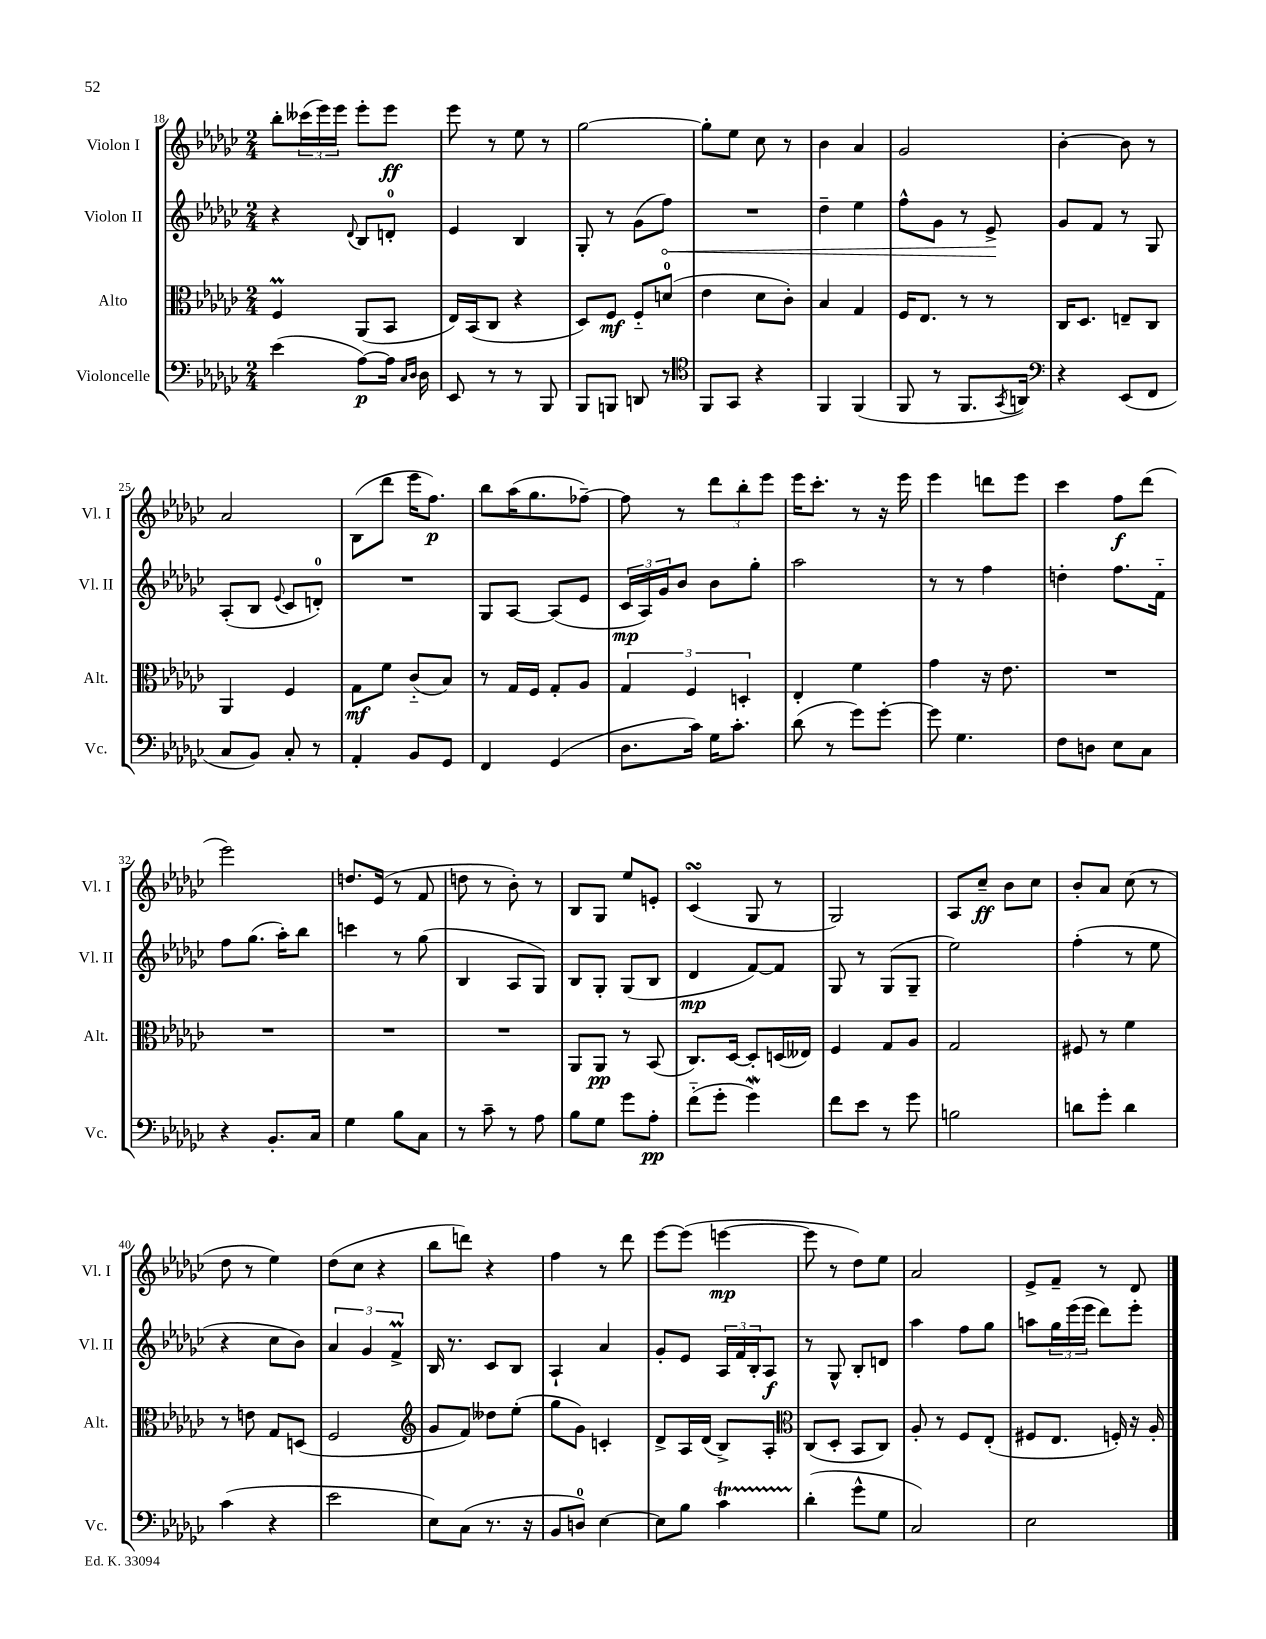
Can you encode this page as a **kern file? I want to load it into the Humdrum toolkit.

**kern	**dynam	**kern	**dynam	**kern	**dynam	**kern	**dynam
*part4	*part4	*part3	*part3	*part2	*part2	*part1	*part1
*staff4	*staff4	*staff3	*staff3	*staff2	*staff2	*staff1	*staff1
*I"Violoncelle	*	*I"Alto	*	*I"Violon II	*	*I"Violon I	*
*I'Vc.	*	*I'Alt.	*	*I'Vl. II	*	*I'Vl. I	*
*clefF4	*	*clefC3	*	*clefG2	*	*clefG2	*
*k[b-e-a-d-g-c-]	*	*k[b-e-a-d-g-c-]	*	*k[b-e-a-d-g-c-]	*	*k[b-e-a-d-g-c-]	*
*M2/4	*	*M2/4	*	*M2/4	*	*M2/4	*
=18	=18	=18	=18	=18	=18	=18	=18
(4e-\	.	4Fm/	.	4r	.	8bb-'\L	.
.	.	.	.	.	.	(24ccc--X\L	.
.	.	.	.	.	.	24eee-\)	.
.	.	.	.	.	.	24eee-\JJ	.
.	.	.	.	8qqd-/	.	.	.
[8A-\L)	p	(8AA-/L	.	8B-/L	.	8eee-'\L	.
16A-\Jk]	.	8BB-/J	.	8dn'/J	.	8eee-\J	ff
16qqC-/LL	.	.	.	.	.	.	.
16qqD-/JJ	.	.	.	.	.	.	.
16D-\	.	.	.	.	.	.	.
=19	=19	=19	=19	=19	=19	=19	=19
8EE-/	.	16E-/LL)	.	4e-/	.	8eee-\	.
.	.	(16BB-/J	.	.	.	.	.
8r	.	8C-/J	.	.	.	8r	.
8r	.	4r	.	4B-/	.	8ee-\	.
8BBB-/	.	.	.	.	.	8r	.
=20	=20	=20	=20	=20	=20	=20	=20
8BBB-/L	.	8D-/L)	.	8G-'/	.	[2gg-\	.
8BBBn/J	.	8F/J	mf	8r	.	.	.
8DDn/	.	8F/L	.	(8g-\L	.	.	.
!	!	!	!	!	!LO:HP:b	!	!
8r	.	(8dn/J	.	8ff\J)	<	.	.
=21	=21	=21	=21	=21	=21	=21	=21
*clefC4	*	*	*	*	*	*	*
8FF/L	.	4e-\	.	2r	.	8gg-'\L]	.
8GG-/J	.	.	.	.	.	8ee-\J	.
4r	.	8d-\L	.	.	.	8cc-\	.
.	.	8c-'\J)	.	.	.	8r	.
=22	=22	=22	=22	=22	=22	=22	=22
4FF/	.	4B-/	.	4dd-~\	.	4b-\	.
(4FF/	.	4G-/	.	4ee-\	.	4a-/	.
=23	=23	=23	=23	=23	=23	=23	=23
8FF/	.	16F/KL	.	8ff^^\L	.	2g-/	.
.	.	8.E-/J	.	.	.	.	.
8r	.	.	.	8g-\J	.	.	.
8.FF/L	.	8r	.	8r	.	.	.
.	.	8r	.	8e-^/	.	.	.
8qGG-/	.	.	.	.	.	.	.
16AAn/Jk)	.	.	.	.	.	.	.
.	.	.	.	.	[	.	.
=24	=24	=24	=24	=24	=24	=24	=24
*clefF4	*	*	*	*	*	*	*
4r	.	16C-/KL	.	8g-/L	.	[4b-'\	.
.	.	8.D-/J	.	.	.	.	.
.	.	.	.	8f/J	.	.	.
(8EE-/L	.	8En~/L	.	8r	.	8b-\]	.
8FF/J	.	8C-/J	.	8G-/	.	8r	.
!!LO:LB:g=z
=25	=25	=25	=25	=25	=25	=25	=25
8C-/L	.	4AA-/	.	(8A-'/L	.	2a-/	.
8BB-/J)	.	.	.	8B-/J	.	.	.
.	.	.	.	8qqe-/	.	.	.
8C-'/	.	4F/	.	8c-/L	.	.	.
8r	.	.	.	8dn'/J)	.	.	.
=26	=26	=26	=26	=26	=26	=26	=26
4AA-'/	.	8G-\L	mf	2r	.	(8B-\L	.
.	.	8f\J	.	.	.	8ddd-\J	.
8BB-/L	.	(8c-/L	.	.	.	16eee-\KL	.
.	.	.	.	.	.	8.ff\J)	p
8GG-/J	.	8B-/J)	.	.	.	.	.
=27	=27	=27	=27	=27	=27	=27	=27
4FF/	.	8r	.	8G-/L	.	8bb-\L	.
.	.	16G-/LL	.	[8A-/J	.	(16aa-\K	.
.	.	16F/JJ	.	.	.	8.gg-\	.
(4GG-/	.	8G-'/L	.	(8A-/L]	.	.	.
.	.	8A-/J	.	8e-/J	.	[8ff-X~\J)	.
=28	=28	=28	=28	=28	=28	=28	=28
8.D-\L	.	6G-/	.	24c-/LL	mp	8ff-\]	.
.	.	.	.	24A-/)	.	.	.
.	.	.	.	24g-/J	.	.	.
.	.	.	.	8b-/J	.	8r	.
.	.	6F/	.	.	.	.	.
16c-\Jk)	.	.	.	.	.	.	.
16G-\KL	.	.	.	8b-\L	.	12ddd-\L	.
8.c-'\J	.	.	.	.	.	.	.
.	.	6Dn'/	.	.	.	12bb-'\	.
.	.	.	.	8gg-'\J	.	.	.
.	.	.	.	.	.	12eee-\J	.
=29	=29	=29	=29	=29	=29	=29	=29
(8d-\	.	4E-'/	.	2aa-\	.	16eee-\KL	.
.	.	.	.	.	.	8.ccc-'\J	.
8r	.	.	.	.	.	.	.
8g-\L)	.	4f\	.	.	.	8r	.
[8g-'\J	.	.	.	.	.	16r	.
.	.	.	.	.	.	16eee-\	.
=30	=30	=30	=30	=30	=30	=30	=30
8g-\]	.	4g-\	.	8r	.	4eee-\	.
4.G-\	.	.	.	8r	.	.	.
.	.	16r	.	4ff\	.	8dddn\L	.
.	.	8.e-\	.	.	.	.	.
.	.	.	.	.	.	8eee-\J	.
=31	=31	=31	=31	=31	=31	=31	=31
8F\L	.	2r	.	4ddn'\	.	4ccc-\	.
8Dn\J	.	.	.	.	.	.	.
8E-\L	.	.	.	8.ff\L	.	8ff\L	f
8C-\J	.	.	.	.	.	(8ddd-\J	.
.	.	.	.	16f\Jk	.	.	.
!!LO:LB:g=z
=32	=32	=32	=32	=32	=32	=32	=32
4r	.	2r	.	8ff\L	.	2eee-\)	.
.	.	.	.	(8.gg-\J	.	.	.
8.BB-'/L	.	.	.	.	.	.	.
.	.	.	.	16aa-'\KL)	.	.	.
.	.	.	.	8bb-\J	.	.	.
16C-/Jk	.	.	.	.	.	.	.
=33	=33	=33	=33	=33	=33	=33	=33
4G-\	.	2r	.	4cccn\	.	8.ddn/L	.
.	.	.	.	.	.	(16e-/Jk	.
8B-\L	.	.	.	8r	.	8r	.
8C-\J	.	.	.	(8gg-\	.	8f/	.
=34	=34	=34	=34	=34	=34	=34	=34
8r	.	2r	.	4B-/	.	8ddn\	.
8c-~\	.	.	.	.	.	8r	.
8r	.	.	.	8A-/L	.	8b-'\)	.
8A-\	.	.	.	8G-/J)	.	8r	.
=35	=35	=35	=35	=35	=35	=35	=35
8B-\L	.	8AA-/L	.	8B-/L	.	8B-/L	.
8G-\J	.	8AA-/J	pp	8G-'/J	.	8G-/J	.
8g-\L	.	8r	.	(8G-/L	.	8ee-/L	.
8A-'\J	pp	(8BB-/	.	8B-/J	.	8en'/J	.
=36	=36	=36	=36	=36	=36	=36	=36
(8f\L	.	8.C-/L)	.	4d-/	mp	(4c-sSSs/	.
8g-'\J	.	.	.	.	.	.	.
.	.	[16D-/Jk	.	.	.	.	.
4g-w\)	.	8D-'/L]	.	[8f/L)	.	8G-/	.
.	.	(16Dn/L	.	8f/J]	.	8r	.
.	.	16E--X/JJ)	.	.	.	.	.
=37	=37	=37	=37	=37	=37	=37	=37
8f\L	.	4F/	.	8G-/	.	2G-/)	.
8e-\J	.	.	.	8r	.	.	.
8r	.	8G-/L	.	(8G-/L	.	.	.
8g-\	.	8A-/J	.	8G-~/J	.	.	.
=38	=38	=38	=38	=38	=38	=38	=38
2Bn\	.	2G-/	.	2ee-\)	.	8A-/L	.
.	.	.	.	.	.	8cc-~/J	ff
.	.	.	.	.	.	8b-\L	.
.	.	.	.	.	.	8cc-\J	.
=39	=39	=39	=39	=39	=39	=39	=39
8dn\L	.	8F#X/	.	(4ff'\	.	8b-'/L	.
8g-'\J	.	8r	.	.	.	8a-/J	.
4d\	.	4f\	.	8r	.	(8cc-\	.
.	.	.	.	8ee-\	.	8r	.
!!LO:LB:g=z
=40	=40	=40	=40	=40	=40	=40	=40
(4c-\	.	8r	.	4r	.	8dd-\	.
.	.	8en\	.	.	.	8r	.
4r	.	8G-/L	.	8cc-\L	.	4ee-\)	.
.	.	(8Dn/J	.	8b-\J)	.	.	.
=41	=41	=41	=41	=41	=41	=41	=41
2e-\	.	2F/	.	6a-/	.	(8dd-\L	.
.	.	.	.	.	.	8cc-\J	.
.	.	.	.	6g-/	.	.	.
.	.	.	.	.	.	4r	.
.	.	.	.	6fm^/	.	.	.
=42	=42	=42	=42	=42	=42	=42	=42
*	*	*clefG2	*	*	*	*	*
8E-\L)	.	8g-/L	.	16B-/	.	8bb-\L	.
.	.	.	.	8.r	.	.	.
(8C-\J	.	8f/J)	.	.	.	8dddn\J)	.
8.r	.	8dd--X\L	.	8c-/L	.	4r	.
.	.	(8ee-'\J	.	8B-/J	.	.	.
16r	.	.	.	.	.	.	.
=43	=43	=43	=43	=43	=43	=43	=43
8BB-/L	.	8gg-\L	.	4A-`/	.	4ff\	.
8Dn/J)	.	8g-\J)	.	.	.	.	.
[4E-\	.	4cn'/	.	4a-/	.	8r	.
.	.	.	.	.	.	8ddd-\	.
=44	=44	=44	=44	=44	=44	=44	=44
8E-\L]	.	8d-^/L	.	8g-'/L	.	[8eee-\L	.
8B-\J	.	16A-/L	.	8e-/J	.	(8eee-\J]	.
.	.	(16d-/JJ	.	.	.	.	.
4c-T\	.	8B-^/L)	.	24A-/LL	.	[4eeen\	mp
.	.	.	.	24f/	.	.	.
.	.	.	.	24B-'/J	.	.	.
.	.	8A-'/J	.	8A-/J	f	.	.
=45	=45	=45	=45	=45	=45	=45	=45
*	*	*clefC3	*	*	*	*	*
(4d-'\	.	(8C-/L	.	8r	.	8eee\]	.
.	.	8D-'/J	.	8G-^^/	.	8r	.
8g-^^\L	.	8BB-/L	.	8B-'/L	.	8dd-\L)	.
8G-\J	.	8C-/J)	.	8dn/J	.	8ee-\J	.
=46	=46	=46	=46	=46	=46	=46	=46
2C-/)	.	8A-'/	.	4aa-\	.	2a-/	.
.	.	8r	.	.	.	.	.
.	.	8F/L	.	8ff\L	.	.	.
.	.	(8E-'/J	.	8gg-\J	.	.	.
=47	=47	=47	=47	=47	=47	=47	=47
2E-\	.	8F#X/L	.	8aan\L	.	8e-^/L	.
.	.	8.E-/J	.	24gg-\L	.	8f~/J	.
.	.	.	.	(24eee-\	.	.	.
.	.	.	.	24eee-\JJ	.	.	.
.	.	.	.	8ddd-\L)	.	8r	.
.	.	16Fn'/)	.	.	.	.	.
.	.	16r	.	8eee-'\J	.	8d-/	.
.	.	16A-'/	.	.	.	.	.
==	==	==	==	==	==	==	==
*-	*-	*-	*-	*-	*-	*-	*-
